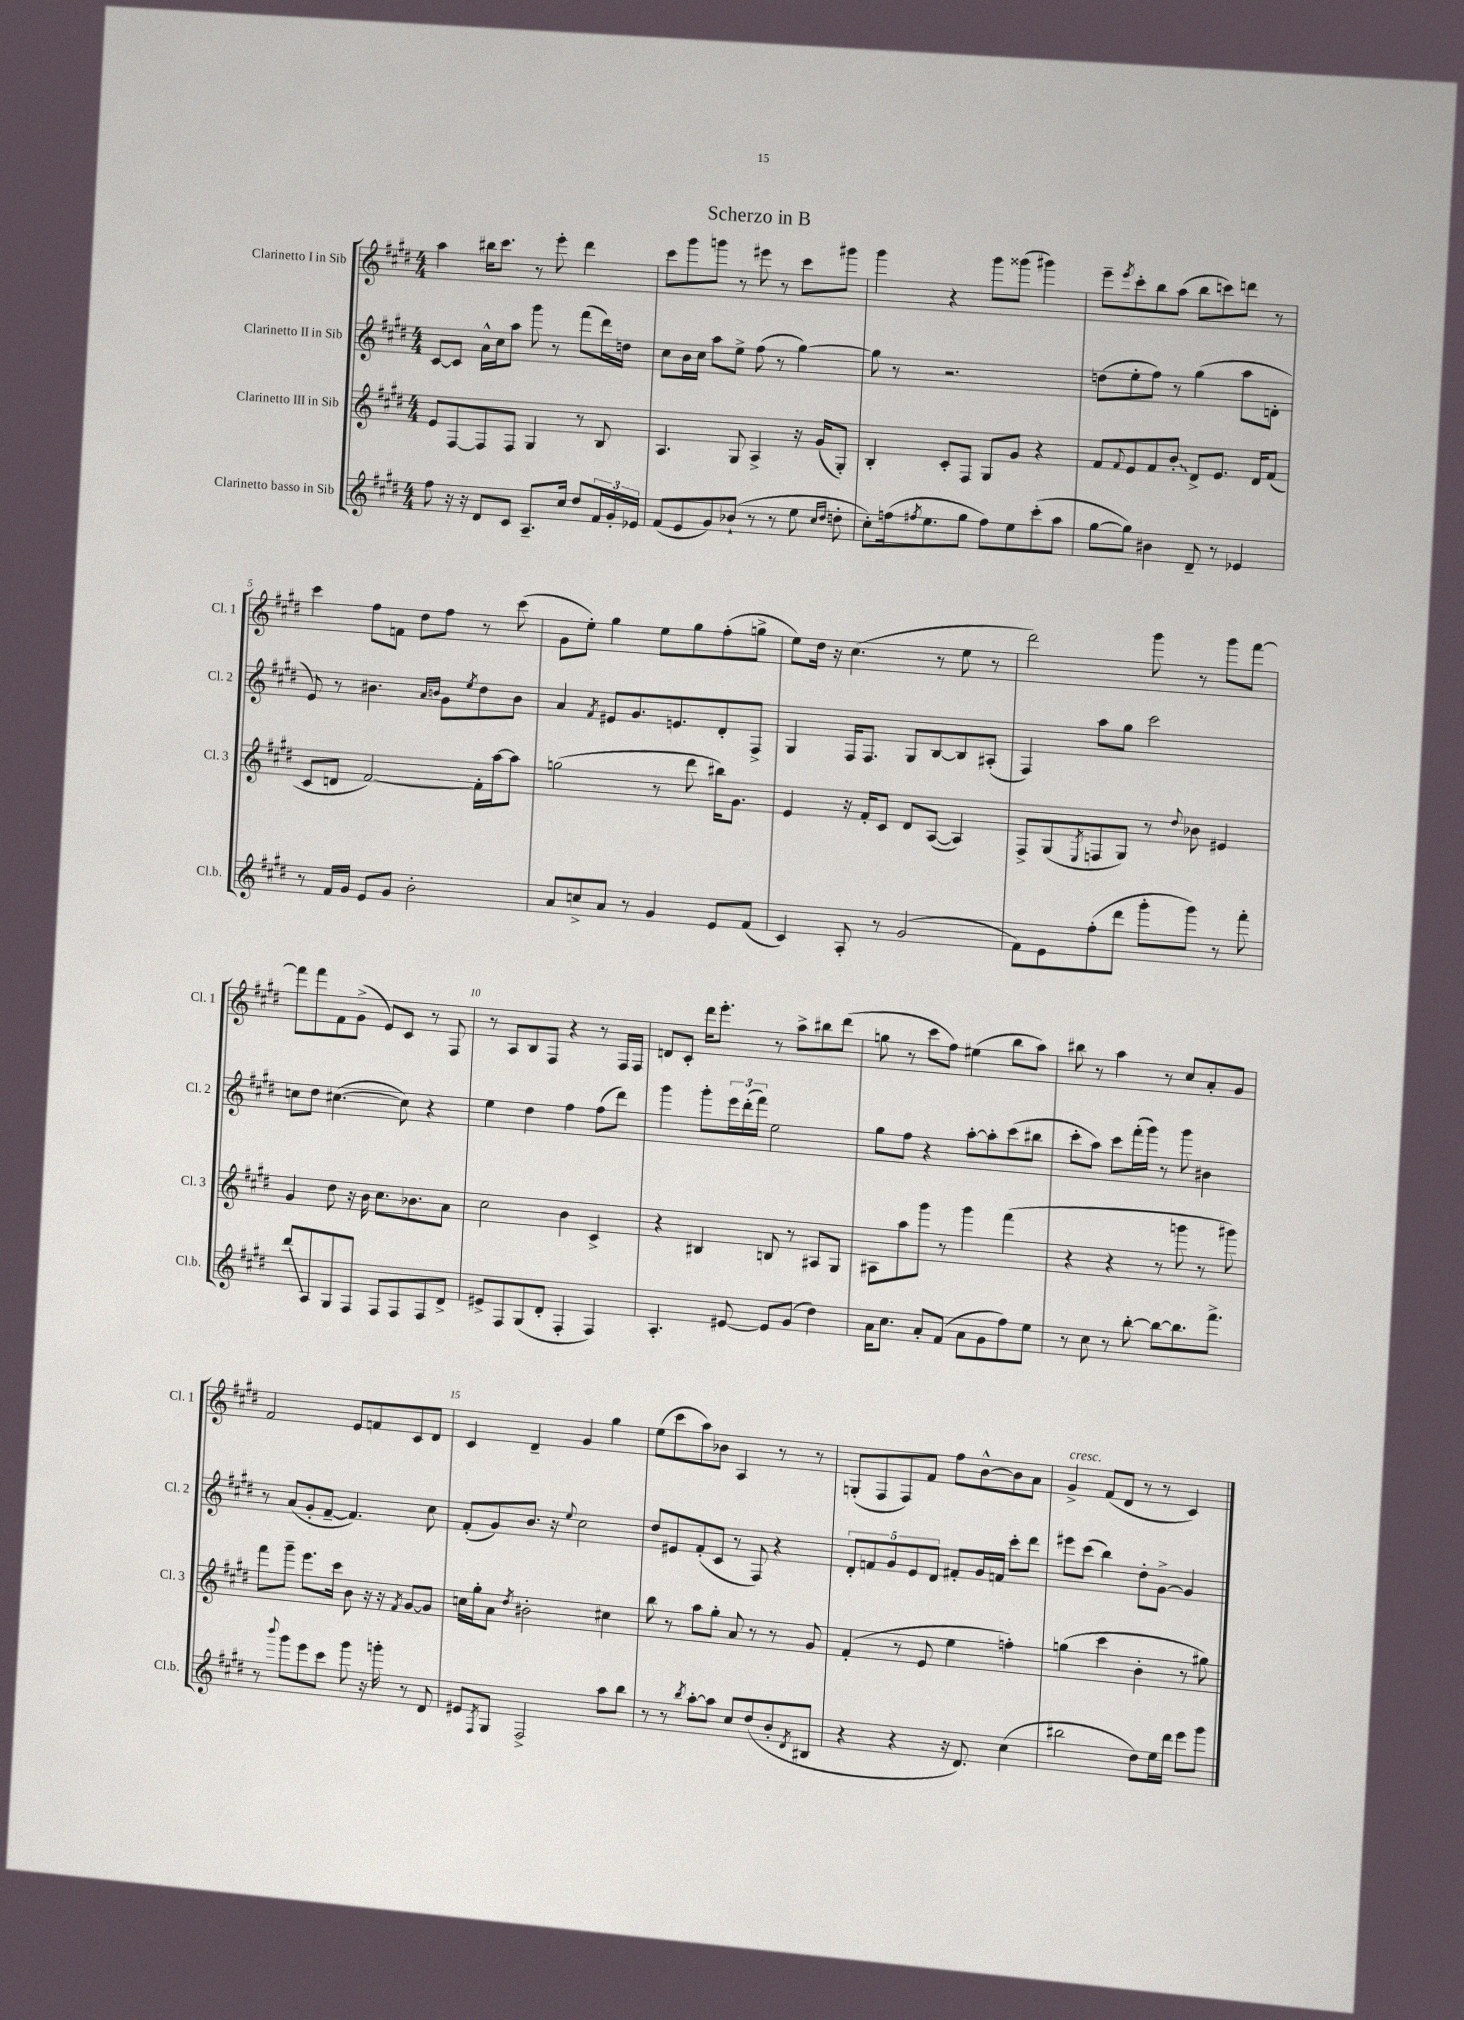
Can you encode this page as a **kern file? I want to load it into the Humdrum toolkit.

**kern	**kern	**kern	**kern
*staff4	*staff3	*staff2	*staff1
*clefG2	*clefG2	*clefG2	*clefG2
*k[f#c#g#d#]	*k[f#c#g#d#]	*k[f#c#g#d#]	*k[f#c#g#d#]
*M4/4	*M4/4	*M4/4	*M4/4
8ff#\	8e/L	[8c#/L	4aa\
16r	[8F#/	8c#/]J	.
16r	.	.	.
8d#/L	8F#/]	16a^^\LL	16bb#\LK
.	.	16cc#\J	8.ccc#\J
8c#/J	8F#/J	8aa\J	.
8.A~/L	4G#/	8ggg#\	8r
.	.	8r	8eee'\
16cc#/Jk	.	.	.
8dd#/L	8r	(8fff#\L	4ddd#\
24f#/L	8B/	16ddd#\L)	.
24g#'/	.	.	.
.	.	16dd\JJ	.
24e-/JJ	.	.	.
=	=	=	=
(8f#/L	4.A/	8cc#\L	8ccc#\L
8e/	.	16b\L	8ggg#\
.	.	16cc#\JJ	.
8g#/)	.	8aa\L	8ggg\J
(8b-`/J	8G#/	8ee^\J	8r
8r	4A^/	(8ff#\	8eee#\
8r	.	8r	8r
8ee\	16r	[4gg#\)	8ccc#\L
.	(16g#/LK	.	.
16qqcc#/LL	.	.	.
16qqdd#/JJ	.	.	.
8dd'\	8G#'/J)	.	8ggg#\J
=	=	=	=
8cc#'\L)	4B'/	8gg#\]	4ggg#\
(16ff\k	.	8r	.
8qff#/	.	.	.
8.ee\	.	.	.
.	8c#'/L	2.r	4r
8gg#\J	8F#/J	.	.
8ff#\L)	8G#/L	.	8ggg#\L
8ee\	8g#/J	.	(8ggg##\J
(8ccc#'\	4r	.	4ggg#\)
8aa\J	.	.	.
=	=	=	=
[8gg#\L	8f#/L	(8dd\L	8eee~\L
.	8qqf#/	.	8qeee/
8gg#\]J)	8e/	8ee'\	8ccc#'\
4b#\	8f#/	8ff#\J)	8bb\
.	8b'/J	8r	(8aa\J
8d#~/	8d#^/L	(4gg#\	8bb\L
8r	8.e/J	.	8ccc\)
4e-/	.	8aa\L	8ddd\J
.	16d#/LK	.	.
.	(8f#/J	8d'\J	8r
=	=	=	=
8r	8c#/L	8e/)	4ccc#\
16f#/LL	8d/J	8r	.
16g#/JJ	.	.	.
8e/L	[2f#/)	4.b#\	8ff#\L
8g#/J	.	.	8f\J
2b'\	.	.	8dd#\L
.	.	16qqa/LL	.
.	.	16qqb/JJ	.
.	.	8g#\L	8ff#\J
.	.	8qee/	.
.	16f#'\]LL	8dd#\	8r
.	[16aa\J	.	.
.	8aa\]J	8b\J	(8ccc#\
=	=	=	=
8a/L	(2gg\	4a/	8g#\L
8cc^/	.	.	8ee'\J)
.	.	8qf#/	.
8a/J	.	8e#/L	4gg#\
8r	.	8.g#/	.
4g#/	8r	.	8ee\L
.	.	8.e/	.
.	8ddd#\	.	8gg#\
8e/L	16bb#\LK)	8d#'/	(8ff#'\
.	8.g#\J	.	.
(8f#/J	.	8F#^/J	8gg^\J
=	=	=	=
4c#/)	4e/	4G#/	8ee\L)
.	.	.	16dd#\Jk
.	.	.	16r
8A'/	16r	16F#/LK	(4.cc#\
.	16f#'/LK	8.F#/J	.
8r	8c#/J	.	.
(2g#/	8d#/L	8G#/L	.
.	([8A/J	[8B/	8r
.	4A/])	8B/]	8ee\
.	.	(8A#'/J	8r
=	=	=	=
8f#\L)	8F#^/L	4F#/)	2ddd#\)
8e\	(8G#/	.	.
.	8qE/	.	.
(8ff#'\	8F/	8aa\L	.
8ddd#\J	8G#/J)	8gg#\J	.
8ggg#'\L	8r	2ccc#\	8ggg#\
.	8qqdd#/	.	.
8ggg#\J)	8b-\	.	8r
8r	4e#/	.	8ggg#\L
8fff#'\	.	.	[8fff#\J
=	=	=	=
8ddd#/L	4g#/	8cc\L	8fff#\]L
8A/	.	8dd#\J	8fff#\
8G#/	8dd#\	([4.cc#\	8f#\
8F#/J	16r	.	(8g#^\J
.	16b\	.	.
8F#/L	8.cc#\L	.	8e/L)
8F#/	.	8cc#\])	8c#/J
.	8.b-\	.	.
8F#/	.	4r	8r
8d#^/J	8a\J	.	8F#/
=	=	=	=
8e#^/L	2cc#\	4ee\	8r
8F#/	.	.	8A/L
(8G#/	.	4dd#\	8B/
8d#'/J	.	.	8F#/J
4F#'/	4b\	4ff#\	4r
4F#/)	4c#^/	(8ff#\L	8r
.	.	8ddd#\J)	16F#/LL
.	.	.	16F#/JJ
=	=	=	=
4.A'/	4r	4ggg#\	8d/L
.	.	.	8c#'/J
.	4B#/	8ggg#'\L	16ddd#\LK
.	.	.	8.eee'\J
[8e#/	.	24eee\L	.
.	.	(24ddd#'\	.
.	.	24fff#\JJ)	.
8e#/]L	8B/	2ee\	8r
(8g#/J	8r	.	8aa^\L
4dd#\)	8A#/L	.	8bb#\
.	8G#/J	.	(8ddd#\J
=	=	=	=
16a\LK	8A#\L	8gg#\L	8gg\
8.cc#\J	.	.	.
.	8aa\	8ff#\J	8r
8a'/L	8ggg#\J	4r	8ccc#\L
(8f#/J	8r	.	8ff#\J)
8a\L	4ggg#\	[8aa'\L	(4ee#\
8g#\	.	8aa'\]	.
8ff#\)	(4fff#\	(8ccc#\	8bb\L
8ee\J	.	8bb#\J	8aa\J)
=	=	=	=
8r	4r	8ccc#'\L	8bb#\
8cc#\	.	8aa\J)	8r
8r	4r	8ccc#\L	4aa\
[8bb'\	.	(16fff#'\L	.
.	.	16ggg#\JJ)	.
8bb\_L	8r	8r	8r
8.bb\]	8ggg\	8ggg#\	8cc#/L
.	8r	4b#\	8a'/
8.fff#^\J	.	.	.
.	8ggg#\)	.	8g#/J
=	=	=	=
8r	8fff#\L	8r	2f#/
8qqbbb/	.	.	.
8ggg#\L	8ggg#~\J	(8a/L	.
8eee\	8.eee\L	8g#'/	.
8ccc#\J	.	[8f#~/J	.
.	16ccc#\Jk	.	.
8ggg#\	8b\	4.f#/])	8e/L
16r	16r	.	8f/
16ggg'\	16r	.	.
.	8qf#/	.	.
8r	[8g#/L	.	8c#/
8d#/	8g#/]J	8cc#\	8d#/J
=	=	=	=
8e#/L	16cc\LL	(8f#'/L	4c#/
.	16gg#'\J	.	.
8qF#/	.	.	.
8G#/J	8a\J	8g#/)	.
.	8qdd#/	.	.
2F#^/	2b#'\	8.b/J	4d#~/
.	.	16r	.
.	.	8qqee/	.
.	.	2cc#\	4g#/
8aa\L	4cc#\	.	4gg#\
8bb\J	.	.	.
=	=	=	=
8r	8bb\	8dd#/L	(8ee\L
8r	8r	8e#/	8ccc#\
8qbb/	.	.	.
[8aa'\L	8aa\L	(8f#'/	8aa\)
8aa\]J	8gg#'\J	8c#/J	8b-\J
8cc#/L	8a/	8r	4A/
(8dd#/	8r	8F#/)	.
8b'/	8r	4r	8r
8qd#/	.	.	.
8B#/J	8g#/	.	8r
=	=	=	=
4r	(4f#'/	10d#'/L	(8G'/L
.	.	10f/	.
.	.	.	8F#/
.	.	10g#/	.
4r	8r	.	8F#/)
.	.	10e/	.
.	8e/	.	8f#/J
.	.	10d#/J	.
16r	4ee\	8f#'/L	8ff#\L
8.d#/)	.	.	.
.	.	16g#/L	[8b^^\
.	.	16f/JJ	.
(4cc#\	4ff'\)	8ccc#'\L	8b\]
.	.	8ddd#\J	8a\J
=	=	=	=
2bb#\	(4gg\	8eee#\L	4g#^/
.	.	(8ccc#\J	.
.	4ccc#\	4bb\)	(8f#/L
.	.	.	8d#/J
8dd#\L)	4b'\	8dd#'\L	8r
16ee\L	.	[8g#^\J	8r
16ddd#\JJ	.	.	.
8eee\L	8r	4g#/]	4c#/)
8ggg#\J	8gg#\)	.	.
==	==	==	==
*-	*-	*-	*-
